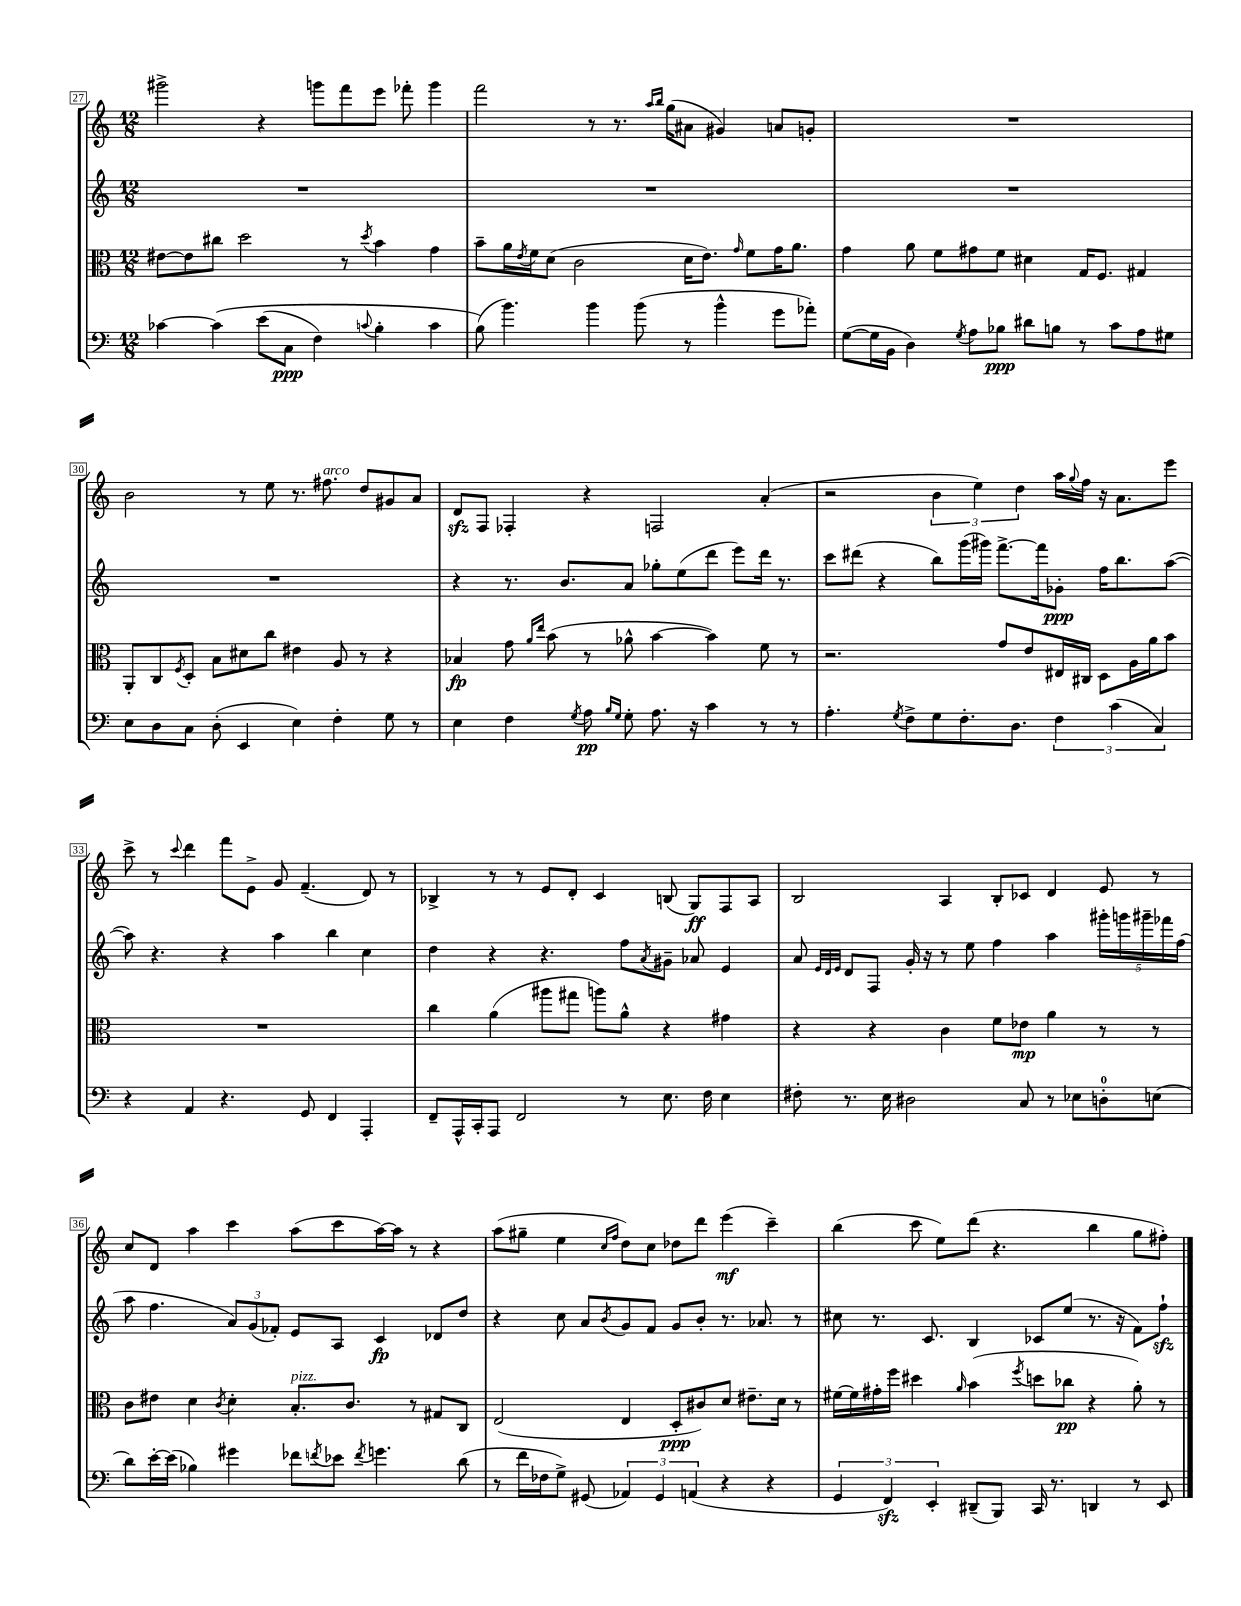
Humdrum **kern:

**kern	**kern	**kern	**kern
*staff4	*staff3	*staff2	*staff1
*clefF4	*clefC3	*clefG2	*clefG2
*k[]	*k[]	*k[]	*k[]
*M12/8	*M12/8	*M12/8	*M12/8
[4c-\	[8e#\L	1.r	2ggg#^\
.	8e#\]	.	.
&(4c-\]	8cc#\J	.	.
.	2dd\	.	.
(8e\L	.	.	4r
8C\J	.	.	.
4F\)	.	.	8ggg\L
.	8r	.	8fff\
8qqc/	8qdd/	.	.
4B'\	4b\	.	8eee\J
.	.	.	8fff-'\
4c\	4g\	.	4ggg\
=	=	=	=
(8B\&)	8b~\L	1.r	2fff\
4.b\)	16a\L	.	.
.	8qe/	.	.
.	16f\J	.	.
.	(8d\J	.	.
.	2c\	.	.
4b\	.	.	8r
.	.	.	8.r
(8b\	.	.	.
.	.	.	16qqaa/LL
.	.	.	16qqbb/JJ
.	.	.	(16gg\LK
8r	16d\LK	.	8a#\J
.	8.e\J)	.	.
4b^^\	.	.	4g#/)
.	16qqg/	.	.
.	8f\L	.	.
8g\L	16g\K	.	8a/L
.	8.a\J	.	.
8a-'\J)	.	.	8g'/J
=	=	=	=
([8G\L	4g\	1.r	1.r
16G\]L	.	.	.
16BB\JJ	.	.	.
4D\)	8a\	.	.
.	8f\L	.	.
8qG/	.	.	.
8A\L	8g#\	.	.
8B-\J	8f\J	.	.
8d#\L	4d#\	.	.
8B\J	.	.	.
8r	16G/LK	.	.
.	8.F/J	.	.
8c\L	.	.	.
8A\	4G#/	.	.
8G#\J	.	.	.
=	=	=	=
8E\L	8AA'/L	1.r	2b\
8D\	8C/	.	.
.	8qF/	.	.
8C\J	8D'/J	.	.
(8D'\	8B\L	.	.
4EE/	8d#\	.	8r
.	8cc\J	.	8ee\
4E\)	4e#\	.	8.r
.	.	.	8.ff#\
4F'\	8A/	.	.
.	8r	.	8dd/L
8G\	4r	.	8g#/
8r	.	.	8a/J
=	=	=	=
4E\	4B-/	4r	8d/L
.	.	.	8F/J
4F\	8g\	8.r	4F-'/
.	16qqa/LL	.	.
.	16qqee/JJ	.	.
.	(8b\	.	.
.	.	8.b/L	.
8qG/	.	.	.
8A\	8r	.	4r
16qqB/LL	.	.	.
16qqG/JJ	.	.	.
8G'\	8a-^^\	8a/J	.
8.A\	[4b\	8gg-'\L	2F/
.	.	(8ee\	.
16r	.	.	.
4c\	4b\])	8ddd\J	.
.	.	8eee\L)	.
8r	8f\	16ddd\Jk	(4a'/
.	.	8.r	.
8r	8r	.	.
=	=	=	=
4.A'\	2.r	8ccc\L	2r
.	.	(8ddd#\J	.
.	.	4r	.
8qG/	.	.	.
8F^\L	.	.	.
8G\	.	8bb\L)	6b\
8.F'\	.	(16ggg\L	.
.	.	.	6ee\)
.	.	16ggg#\JJ)	.
.	8g/L	[8.fff^\L	.
8.D\J	.	.	.
.	.	.	6dd\
.	8e/	.	.
.	.	16fff\]k	.
6F\	16E#/L	8g-'\J	16aa\LL
.	.	.	8qqgg/
.	16C#/JJ	.	16ff\JJ
.	8D\L	16ff\LK	16r
(6c\	.	.	.
.	.	8.bb\	8.a\L
.	16A\L	.	.
.	16a\J	.	.
6C/)	.	.	.
.	8b\J	([8aa\J	8eee\J
=	=	=	=
4r	1.r	8aa\])	8ccc^\
.	.	4.r	8r
.	.	.	8qqccc/
4AA/	.	.	4ddd\
4.r	.	4r	8fff\L
.	.	.	8e^\J
.	.	4aa\	8g/
8GG/	.	.	(4.f~/
4FF/	.	4bb\	.
4AAA'/	.	4cc\	8d/)
.	.	.	8r
=	=	=	=
8FF~/L	4cc\	4dd\	4B-^/
16AAA^^/L	.	.	.
16CC'/J	.	.	.
8AAA/J	(4a\	4r	8r
2FF/	.	.	8r
.	8aa#\L	4.r	8e/L
.	8gg#\J	.	8d'/J
.	8aa\L)	.	4c/
8r	8a^^\J	8ff\L	.
.	.	8qa/	.
8.E\	4r	8g#~\J	(8B/
.	.	8a-/	8G/L)
16F\	.	.	.
4E\	4g#\	4e/	8F/
.	.	.	8A/J
=	=	=	=
8F#'\	4r	8a/	2B/
.	.	32qqe/LLL	.
.	.	32qqd/	.
.	.	32qqe/JJJ	.
8.r	.	8d/L	.
.	4r	8F/J	.
16E\	.	.	.
2D#\	.	16g'/	.
.	.	16r	.
.	4c\	8r	4A/
.	.	8ee\	.
.	8f\L	4ff\	8B'/L
8C/	8e-\J	.	8c-/J
8r	4a\	4aa\	4d/
8E-\L	.	.	.
8D'\	8r	20ggg#'\LL	8e/
.	.	20ggg\	.
.	.	20ggg#~\	.
(8E\J	8r	.	8r
.	.	20fff-\	.
.	.	(20ff\JJ	.
=	=	=	=
8d\L)	8c\L	8aa\	8cc/L
[16e'\L	8e#\J	4.ff\	8d/J
(16e\]JJ	.	.	.
4B-\)	4d\	.	4aa\
.	8qc/	.	.
4g#\	4d'\	12a/L)	4ccc\
.	.	(12g/	.
.	.	12f-'/J)	.
8f-\L	8.B'/L	8e/L	(8aa\L
8qf/	.	.	.
8e-\J	.	8A/J	8ccc\
.	8.c/J	.	.
8qf/	.	.	.
4.g\	.	4c/	[16aa\L)
.	.	.	16aa\]JJ
.	8r	.	8r
.	8G#/L	8d-/L	4r
(8d\	8C/J	8dd/J	.
=	=	=	=
8r	(2E/	4r	(8aa\L
16f\LL	.	.	8gg#~\J
16F-\J	.	.	.
8G^\J)	.	8cc\	4ee\
(8GG#/	.	8a/L	.
.	.	.	16qqcc/LL
.	.	8qb/	16qqff/JJ
6AA-/)	4E/	8g/	8dd\L)
.	.	8f/J	8cc\J
6GG#/	.	.	.
.	8D'/L	8g/L	8dd-\L
(6AA/	.	.	.
.	8c#/)	8b'/J	8ddd\J
4r	8d/J	8.r	(4eee\
.	8.e#~\L	.	.
.	.	8.a-/	.
4r	.	.	4ccc~\)
.	16d\Jk	.	.
.	8r	8r	.
=	=	=	=
6GG/	[16f#\LL	8cc#\	(4bb\
.	16f#\]	.	.
.	16g#'\	8.r	.
6FF/)	.	.	.
.	16ff\JJ	.	.
.	4dd#\	.	8ccc\
.	.	8.c/	.
6EE'/	.	.	.
.	.	.	8ee\L)
.	16qqa/	.	.
(8DD#~/L	(4b\	4B/	(8ddd\J
8BBB/J)	.	.	4.r
.	8qff/	.	.
16CC/	8dd\L	8c-/L	.
8.r	.	.	.
.	8cc-\J	(8ee/J	.
4DD/	4r	8.r	4bb\
.	.	16r	.
8r	8a'\)	8f\L)	8gg\L
8EE/	8r	8ff`\J	8ff#'\J)
==	==	==	==
*-	*-	*-	*-
